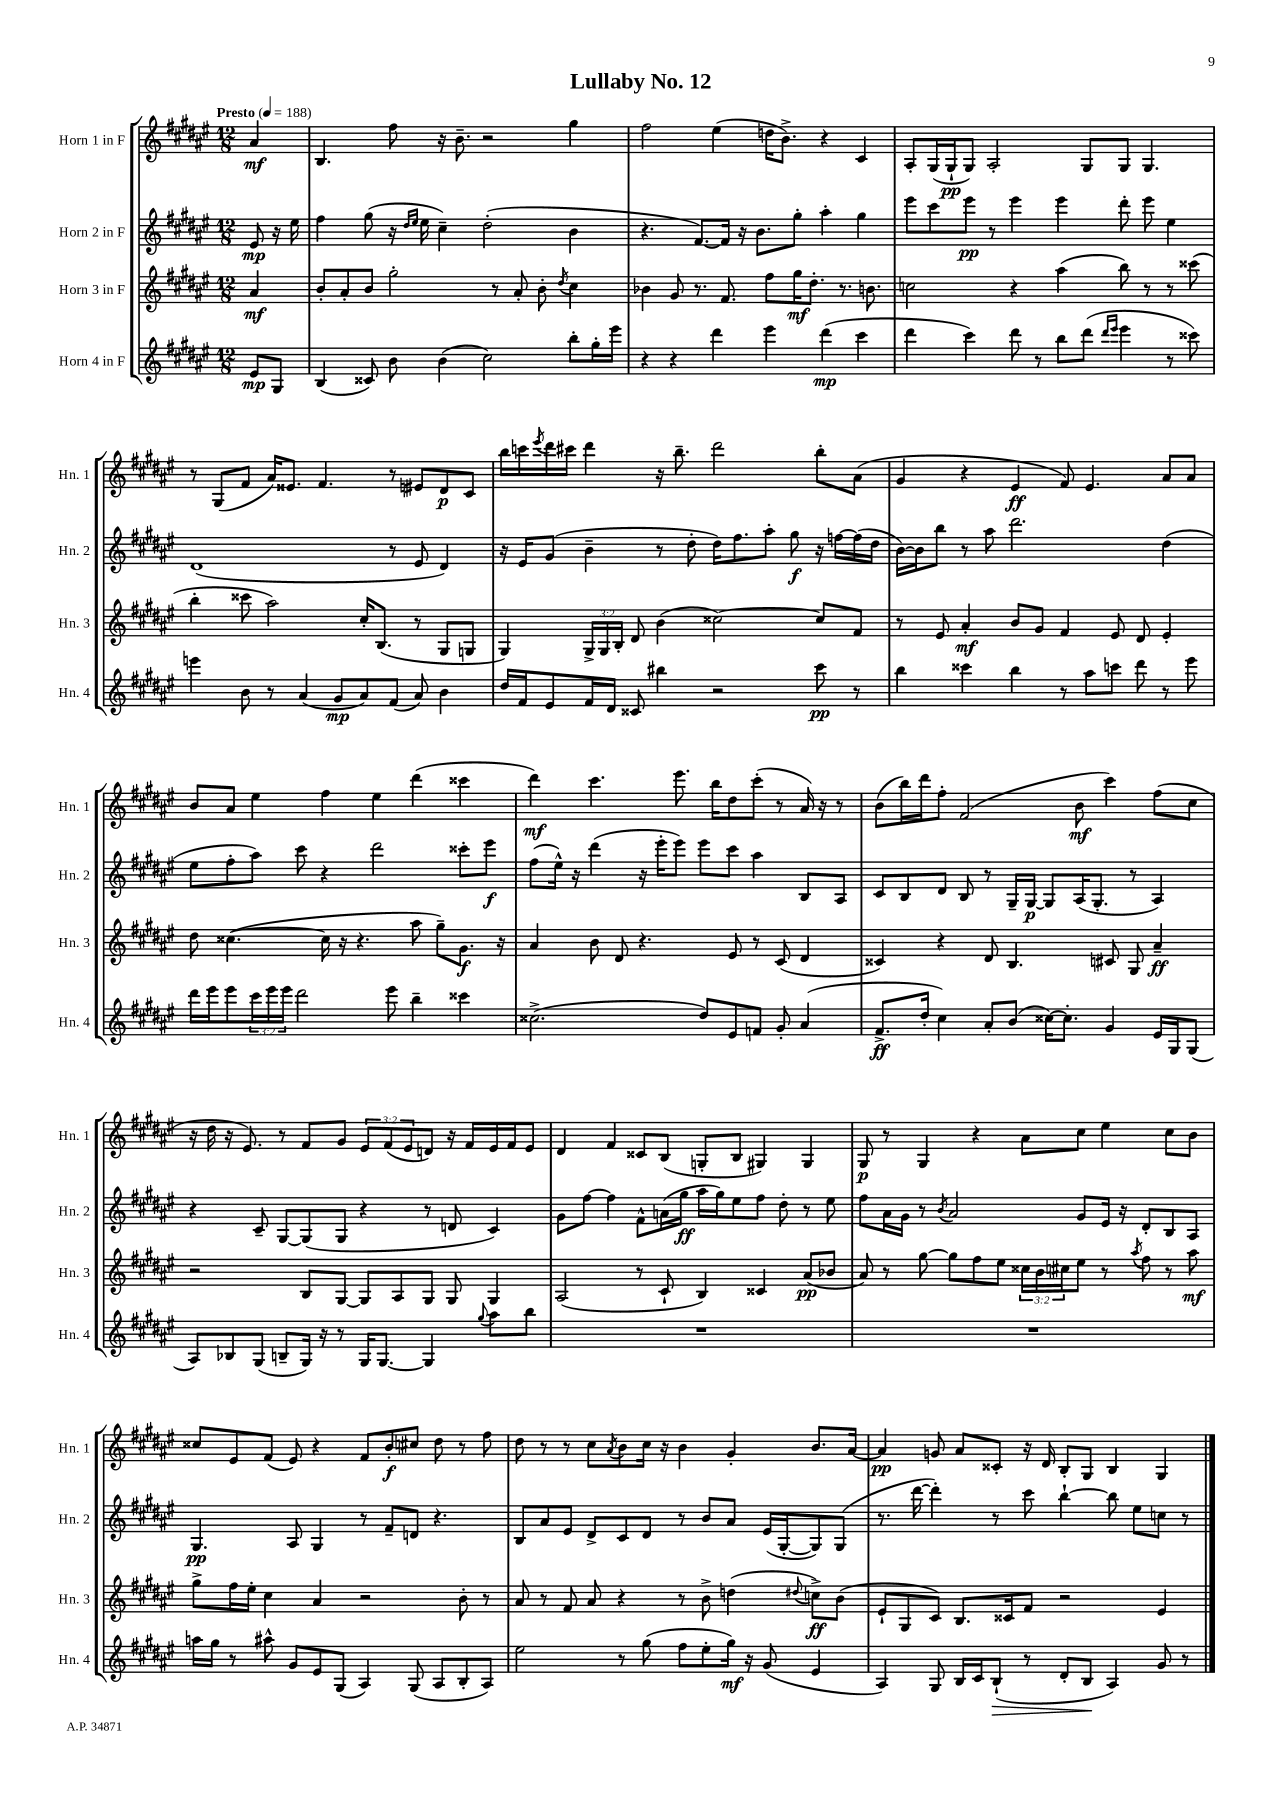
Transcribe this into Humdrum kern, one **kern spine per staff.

**kern	**dynam	**kern	**dynam	**kern	**dynam	**kern	**dynam
*part4	*part4	*part3	*part3	*part2	*part2	*part1	*part1
*staff4	*staff4	*staff3	*staff3	*staff2	*staff2	*staff1	*staff1
*I"Horn 4 in F	*	*I"Horn 3 in F	*	*I"Horn 2 in F	*	*I"Horn 1 in F	*
*I'Hn. 4	*	*I'Hn. 3	*	*I'Hn. 2	*	*I'Hn. 1	*
*clefG2	*	*clefG2	*	*clefG2	*	*clefG2	*
*k[f#c#g#d#a#e#]	*	*k[f#c#g#d#a#e#]	*	*k[f#c#g#d#a#e#]	*	*k[f#c#g#d#a#e#]	*
*M12/8	*	*M12/8	*	*M12/8	*	*M12/8	*
*MM188	*	*MM188	*	*MM188	*	*MM188	*
=	=	=	=	=	=	=	=
!	!	!	!	!	!	!LO:TX:a:B:t=Presto	!
8e#/L	mp	4a#/	mf	8e#/	mp	4a#/	mf
8G#/J	.	.	.	16r	.	.	.
.	.	.	.	16ee#\	.	.	.
=1	=1	=1	=1	=1	=1	=1	=1
(4B/	.	8b'/L	.	4ff#\	.	4.B/	.
.	.	8a#'/	.	.	.	.	.
8c##X/)	.	8b/J	.	(8gg#\	.	.	.
8b\	.	2gg#'\	.	16r	.	8ff#\	.
.	.	.	.	16qqdd#/LL	.	.	.
.	.	.	.	16qqee#/JJ	.	.	.
.	.	.	.	16ee#\	.	.	.
(4b\	.	.	.	4cc#~\)	.	16r	.
.	.	.	.	.	.	8.b~\	.
2cc#\)	.	.	.	(2dd#'\	.	2r	.
.	.	8r	.	.	.	.	.
.	.	8a#'/	.	.	.	.	.
.	.	8b'\	.	.	.	.	.
.	.	8qdd#/	.	.	.	.	.
8bb'\L	.	4cc#\	.	4b\	.	4gg#\	.
16gg#'\L	.	.	.	.	.	.	.
16eee#\JJ	.	.	.	.	.	.	.
=2	=2	=2	=2	=2	=2	=2	=2
4r	.	4b-X\	.	4.r	.	2ff#\	.
4r	.	8g#/	.	.	.	.	.
.	.	8.r	.	[8.f#/L)	.	.	.
4ddd#\	.	.	.	.	.	(4ee#\	.
.	.	8.f#/	.	16f#/Jk]	.	.	.
.	.	.	.	16r	.	.	.
.	.	.	.	8.b\L	.	.	.
4eee#\	.	8ff#\L	.	.	.	16ddn\KL	.
.	.	.	.	.	.	8.b^\J)	.
.	.	16gg#\K	mf	8gg#'\J	.	.	.
.	.	8.dd#'\J	.	.	.	.	.
(4ddd#\	mp	.	.	4aa#'\	.	4r	.
.	.	8.r	.	.	.	.	.
4ccc#\	.	.	.	4gg#\	.	4c#/	.
.	.	8.bn\	.	.	.	.	.
=3	=3	=3	=3	=3	=3	=3	=3
4ddd#\	.	2ccn\	.	8eee#\L	.	8A#'/L	.
.	.	.	.	8ccc#\	.	(16G#/L	.
.	.	.	.	.	.	16G#`/J	pp
4ccc#\)	.	.	.	8eee#\J	pp	8G#/J)	.
.	.	.	.	8r	.	2A#'/	.
8ddd#\	.	4r	.	4eee#\	.	.	.
8r	.	.	.	.	.	.	.
8bb\L	.	(4aa#\	.	4eee#\	.	.	.
(8ddd#\J	.	.	.	.	.	8G#/L	.
16qqddd#/LL	.	.	.	.	.	.	.
16qqeee#/JJ	.	.	.	.	.	.	.
4eee#\	.	8bb\)	.	8ddd#'\	.	8G#/J	.
.	.	8r	.	8eee#\	.	4.G#/	.
8r	.	8r	.	4ee#\	.	.	.
8ccc##X\)	.	(8ccc##X\	.	.	.	.	.
!!LO:LB:g=z
=4	=4	=4	=4	=4	=4	=4	=4
4eeen\	.	4bb'\	.	(1d#	.	8r	.
.	.	.	.	.	.	(8G#/L	.
8b\	.	8ccc##X\	.	.	.	8f#/J	.
8r	.	2aa#\)	.	.	.	16a#/KL)	.
.	.	.	.	.	.	8.e##X/J	.
(4a#/	.	.	.	.	.	.	.
.	.	.	.	.	.	4.f#/	.
8g#/L	mp	.	.	.	.	.	.
8a#/)	.	16cc#'/KL	.	.	.	.	.
.	.	(8.B/J	.	.	.	.	.
(8f#/J	.	.	.	8r	.	8r	.
8a#/)	.	8r	.	8e#/	.	8e#X/L	.
4b\	.	8G#/L	.	4d#/)	.	8d#/	p
.	.	8Gn/J	.	.	.	8c#/J	.
=5	=5	=5	=5	=5	=5	=5	=5
16dd#/LL	.	4G#/)	.	16r	.	16bb\LL	.
16f#/J	.	.	.	16e#/KL	.	16cccn\	.
.	.	.	.	.	.	8qeee#/	.
8e#/	.	.	.	(8g#/J	.	16ddd#\	.
.	.	.	.	.	.	16ccc#X\JJ	.
16f#/L	.	24G#^/LL	.	4b~\	.	4ddd#\	.
.	.	24G#/	.	.	.	.	.
16d#/JJ	.	.	.	.	.	.	.
.	.	24B'/JJ	.	.	.	.	.
8c##X/	.	8d#/	.	.	.	.	.
4bb#X\	.	(4b\	.	8r	.	16r	.
.	.	.	.	.	.	8.bb~\	.
.	.	.	.	8dd#'\	.	.	.
2r	.	[2cc##X\)	.	16dd#\KL)	.	2ddd#\	.
.	.	.	.	8.ff#\	.	.	.
.	.	.	.	8aa#'\J	.	.	.
.	.	.	.	8gg#\	f	.	.
8ccc#\	pp	8cc##/L]	.	16r	.	8bb'\L	.
.	.	.	.	[16ffn\LL	.	.	.
8r	.	8f#/J	.	(16ff\]	.	(8a#\J	.
.	.	.	.	16dd#\JJ	.	.	.
=6	=6	=6	=6	=6	=6	=6	=6
4bb\	.	8r	.	[16b\LL)	.	4g#/	.
.	.	.	.	16b\J]	.	.	.
.	.	8e#/	.	8bb\J	.	.	.
4ccc##X\	.	4a#'/	mf	8r	.	4r	.
.	.	.	.	8aa#\	.	.	.
4bb\	.	8b/L	.	2.ddd#\	.	4e#/	ff
.	.	8g#/J	.	.	.	.	.
8r	.	4f#/	.	.	.	8f#/)	.
8aa#\L	.	.	.	.	.	4.e#/	.
8cccn\J	.	8e#/	.	.	.	.	.
8ddd#\	.	8d#/	.	.	.	.	.
8r	.	4e#'/	.	(4dd#\	.	8a#/L	.
8eee#\	.	.	.	.	.	8a#/J	.
!!LO:LB:g=z
=7	=7	=7	=7	=7	=7	=7	=7
16ddd#\LL	.	8dd#\	.	8ee#\L	.	8b/L	.
16eee#\J	.	.	.	.	.	.	.
8eee#\	.	([4.cc##X\	.	8ff#'\	.	8a#/J	.
24ccc#\L	.	.	.	8aa#\J)	.	4ee#\	.
24eee#\	.	.	.	.	.	.	.
24eee#\JJ	.	.	.	.	.	.	.
2ddd#\	.	.	.	8ccc#\	.	.	.
.	.	16cc##\]	.	4r	.	4ff#\	.
.	.	16r	.	.	.	.	.
.	.	4.r	.	.	.	.	.
.	.	.	.	2ddd#\	.	4ee#\	.
8eee#\	.	.	.	.	.	.	.
4bb~\	.	8aa#\	.	.	.	(4ddd#\	.
.	.	8gg#~\L)	.	.	.	.	.
4ccc##X\	.	8.g#\J	f	8ccc##X'\L	.	4ccc##X\	.
.	.	.	.	8eee#\J	f	.	.
.	.	16r	.	.	.	.	.
=8	=8	=8	=8	=8	=8	=8	=8
(2.cc##X^\	.	4a#/	.	(8ff#\L	.	4ddd#\)	mf
.	.	.	.	16ee#^^\Jk)	.	.	.
.	.	.	.	16r	.	.	.
.	.	8b\	.	(4ddd#\	.	4.ccc#\	.
.	.	8d#/	.	.	.	.	.
.	.	4.r	.	16r	.	.	.
.	.	.	.	16eee#'\KL	.	.	.
.	.	.	.	8eee#\J)	.	8.eee#\	.
8dd#/L)	.	.	.	8eee#\L	.	.	.
.	.	.	.	.	.	16bb\KL	.
8e#/	.	8e#/	.	8ccc#\J	.	8dd#\	.
8fn/J	.	8r	.	4aa#\	.	(8ccc#'\J	.
8g#'/	.	(8c#/	.	.	.	8r	.
(4a#/	.	4d#/	.	8B/L	.	16a#/)	.
.	.	.	.	.	.	16r	.
.	.	.	.	8A#/J	.	8r	.
=9	=9	=9	=9	=9	=9	=9	=9
8.f#^/L	ff	4c##X/)	.	8c#/L	.	(8b\L	.
.	.	.	.	8B/	.	16bb\L)	.
16dd#'/Jk	.	.	.	.	.	16ddd#\J	.
4cc#\)	.	4r	.	8d#/J	.	8ff#'\J	.
.	.	.	.	8B/	.	(2f#/	.
8a#'/L	.	8d#/	.	8r	.	.	.
(8b/J	.	4.B/	.	16G#~/LL	.	.	.
.	.	.	.	[16G#/JJ	p	.	.
[16cc##X\KL)	.	.	.	8G#/L]	.	.	.
8.cc##'\J]	.	.	.	.	.	.	.
.	.	.	.	(16A#/K	.	8b\	mf
.	.	.	.	8.G#'/J	.	.	.
4g#/	.	8c#X/	.	.	.	4ccc#\)	.
.	.	8G#/	.	8r	.	.	.
16e#/LL	.	4a#~/	ff	4A#/)	.	(8ff#\L	.
16G#/J	.	.	.	.	.	.	.
(8G#/J	.	.	.	.	.	8cc#\J	.
!!LO:LB:g=z
=10	=10	=10	=10	=10	=10	=10	=10
8A#/L)	.	2r	.	4r	.	16r	.
.	.	.	.	.	.	16dd#\	.
8B-X/	.	.	.	.	.	16r	.
.	.	.	.	.	.	8.e#/)	.
(8G#/J	.	.	.	8c#~/	.	.	.
8Bn~/L	.	.	.	[8G#/L	.	8r	.
16G#/Jk)	.	8B/L	.	(8G#/]	.	8f#/L	.
16r	.	.	.	.	.	.	.
8r	.	[8G#/J	.	8G#/J	.	8g#/J	.
16G#/KL	.	8G#/L]	.	4r	.	12e#/L	.
[8.G#/J	.	.	.	.	.	.	.
.	.	.	.	.	.	(12f#/	.
.	.	8A#/	.	.	.	.	.
.	.	.	.	.	.	12e#/	.
4G#/]	.	8G#/J	.	8r	.	8dn/J)	.
.	.	8G#/	.	8dn/	.	16r	.
.	.	.	.	.	.	16f#/LL	.
8qqgg#/	.	.	.	.	.	.	.
8aa#\L	.	4G#/	.	4c#/)	.	16e#/	.
.	.	.	.	.	.	16f#/J	.
8bb\J	.	.	.	.	.	8e#/J	.
=11	=11	=11	=11	=11	=11	=11	=11
1.r	.	(2A#/	.	8g#\L	.	4d#/	.
.	.	.	.	[8ff#\J	.	.	.
.	.	.	.	4ff#\]	.	4f#/	.
.	.	8r	.	8f#^^\L	.	8c##X/L	.
.	.	8c#`/	.	(16an\L	.	(8B/J	.
.	.	.	.	16gg#\JJ	ff	.	.
.	.	4B/)	.	16aa#\LL	.	8Gn'/L	.
.	.	.	.	16gg#\J)	.	.	.
.	.	.	.	8ee#\	.	8B/J	.
.	.	4c##X/	.	8ff#\J	.	4G#X/)	.
.	.	.	.	8dd#'\	.	.	.
.	.	(8a#/L	pp	8r	.	4G#/	.
.	.	8b-X/J	.	8ee#\	.	.	.
=12	=12	=12	=12	=12	=12	=12	=12
1.r	.	8a#/)	.	8ff#\L	.	8G#/	p
.	.	8r	.	16a#\L	.	8r	.
.	.	.	.	16g#\JJ	.	.	.
.	.	[8gg#\	.	8r	.	4G#/	.
.	.	.	.	8qb/	.	.	.
.	.	8gg#\L]	.	2a#/	.	.	.
.	.	8ff#\	.	.	.	4r	.
.	.	8ee#\J	.	.	.	.	.
.	.	24cc##X\LL	.	.	.	8a#\L	.
.	.	24b\	.	.	.	.	.
.	.	24cc#X\J	.	.	.	.	.
.	.	8ee#\J	.	8g#/L	.	8cc#\J	.
.	.	8r	.	16e#/Jk	.	4ee#\	.
.	.	.	.	16r	.	.	.
.	.	8qaa#/	.	.	.	.	.
.	.	8ff#\	.	8d#'/L	.	.	.
.	.	8r	.	8B/	.	8cc#\L	.
.	.	8aa#\	mf	8A#/J	.	8b\J	.
!!LO:LB:g=z
=13	=13	=13	=13	=13	=13	=13	=13
16aan\LL	.	8gg#^\L	.	4.G#/	pp	8cc##X/L	.
16gg#\JJ	.	.	.	.	.	.	.
8r	.	16ff#\L	.	.	.	8e#/	.
.	.	16ee#'\JJ	.	.	.	.	.
8aa#X^^\	.	4cc#\	.	.	.	(8f#/J	.
8g#/L	.	.	.	8A#/	.	8e#/)	.
8e#/	.	4a#/	.	4G#/	.	4r	.
(8G#/J	.	.	.	.	.	.	.
4A#/)	.	2r	.	8r	.	8f#/L	.
.	.	.	.	8f#~/L	.	8b'/	f
(8G#/	.	.	.	8dn/J	.	8cc#X/J	.
8A#/L	.	.	.	4.r	.	8dd#\	.
8B'/	.	8b'\	.	.	.	8r	.
8A#/J)	.	8r	.	.	.	8ff#\	.
=14	=14	=14	=14	=14	=14	=14	=14
2ee#\	.	8a#/	.	8B/L	.	8dd#\	.
.	.	8r	.	8a#/	.	8r	.
.	.	8f#/	.	8e#/J	.	8r	.
.	.	8a#/	.	8d#^/L	.	8cc#\L	.
.	.	.	.	.	.	8qa#/	.
8r	.	4r	.	8c#/	.	8b\	.
(8gg#\	.	.	.	8d#/J	.	16cc#\Jk	.
.	.	.	.	.	.	16r	.
8ff#\L	.	8r	.	8r	.	4b\	.
8ee#'\	.	8b^\	.	8b/L	.	.	.
16gg#\Jk)	mf	(4ddn\	.	8a#/J	.	4g#'/	.
16r	.	.	.	.	.	.	.
(8g#/	.	.	.	(16e#/LL	.	.	.
.	.	.	.	[16G#'/J	.	.	.
.	.	8qqdd#X/	.	.	.	.	.
4e#/	.	8ccn^\L)	ff	8G#/])	.	8.b/L	.
.	.	(8b\J	.	(8G#/J	.	.	.
.	.	.	.	.	.	[16a#/Jk	.
=15	=15	=15	=15	=15	=15	=15	=15
4A#/)	.	8e#`/L	.	8.r	.	4a#/]	pp
.	.	8G#/	.	.	.	.	.
.	.	.	.	[16ddd#\	.	.	.
8G#/	.	8c#/J)	.	4ddd#'\])	.	8gn/	.
16B/LL	.	8.B/L	.	.	.	8a#/L	.
16c#/J	.	.	.	.	.	.	.
!	!LO:HP:b	!	!	!	!	!	!
(8B`/J	>	.	.	8r	.	8c##X'/J	.
.	.	16c##X/k	.	.	.	.	.
8r	.	8f#/J	.	8ccc#\	.	16r	.
.	.	.	.	.	.	16d#/	.
8d#'/L	.	2r	.	[4bb`\	.	8B'/L	.
8B/J	.	.	.	.	.	8G#/J	.
4A#/)	]	.	.	8bb\]	.	4B/	.
.	.	.	.	8ee#\L	.	.	.
8g#/	.	4e#/	.	8ccn\J	.	4G#/	.
8r	.	.	.	8r	.	.	.
==	==	==	==	==	==	==	==
*-	*-	*-	*-	*-	*-	*-	*-
